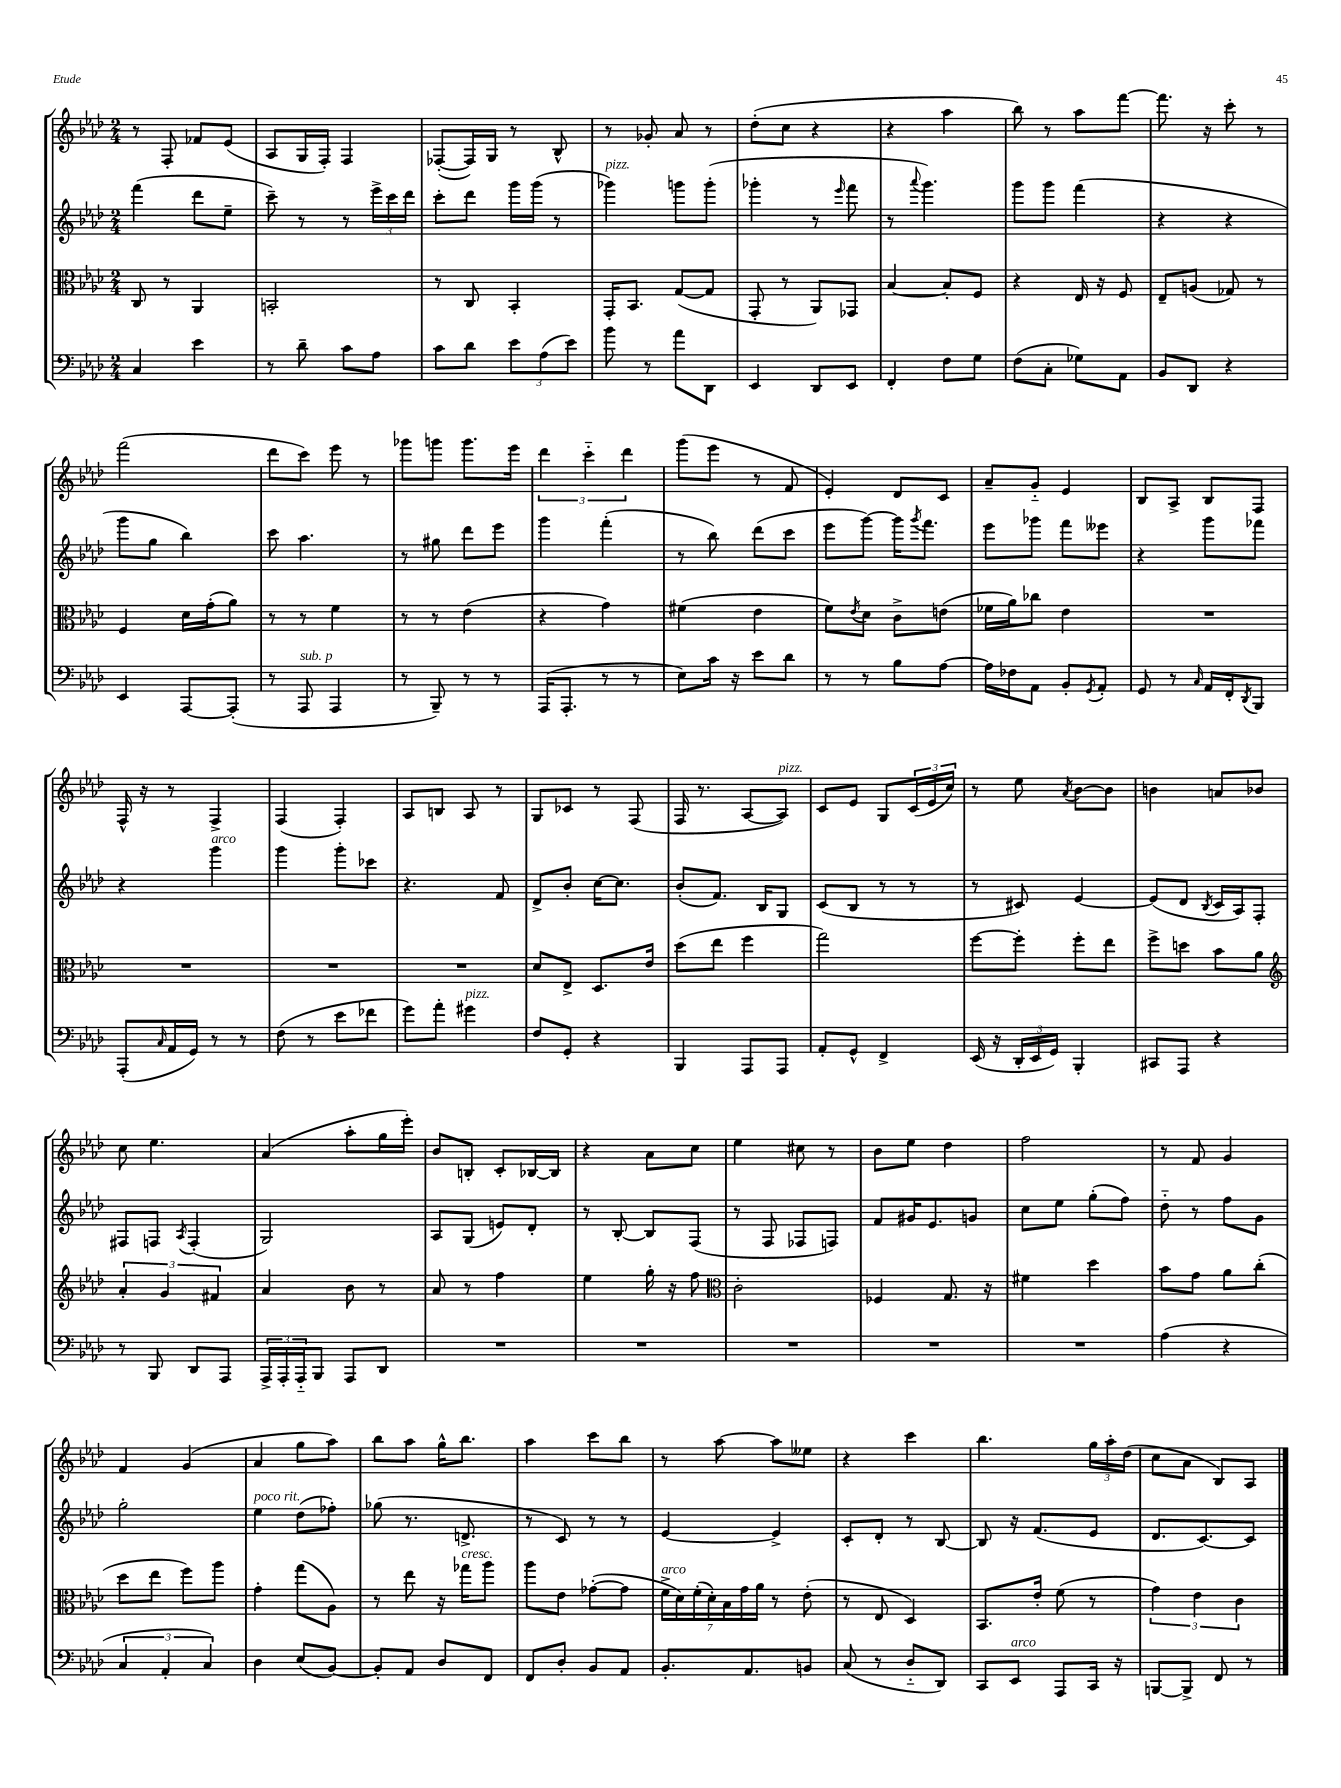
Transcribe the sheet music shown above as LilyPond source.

<<
\new StaffGroup <<
\new Staff = "s0" {
    \clef treble \key aes \major \numericTimeSignature \time 2/4
    r8 f8-. fes'8 ees'8( |
    aes8 g16 f16-.) f4 |
    fes8~-.( fes16) g16 r8 bes8-^ |
    r8 ges'8-. aes'8 r8 |
    des''8-.( c''8 r4 |
    r4 aes''4 |
    bes''8) r8 aes''8 f'''8~ |
    f'''8. r16 c'''8-. r8 |
    f'''2( |
    des'''8 c'''8) ees'''8 r8 |
    ges'''8 g'''8 g'''8. ees'''16 |
    \tuplet 3/2 { des'''4 c'''4-_ des'''4 } |
    g'''8( ees'''8 r8 f'8 |
    ees'4-.) des'8 c'8 |
    aes'8-- g'8-_ ees'4 |
    bes8 aes8-> bes8 f8 |
    f16-^ r16 r8 f4-> |
    f4( f4-.) |
    aes8 b8 aes8 r8 |
    g8 ces'8 r8 f8( |
    f16 r8. aes8~ aes8^\markup { \italic "pizz." }) |
    c'8 ees'8 g8 \tuplet 3/2 { c'16( ees'16 c''16) } |
    r8 ees''8 \acciaccatura { aes'8 } bes'8~ bes'8 |
    b'4 a'8 bes'8 |
    c''8 ees''4. |
    aes'4( aes''8-. g''16 ees'''16-.) |
    bes'8 b8-. c'8-. bes16~ bes16 |
    r4 aes'8 c''8 |
    ees''4 cis''8 r8 |
    bes'8 ees''8 des''4 |
    f''2 |
    r8 f'8 g'4 |
    f'4 g'4( |
    aes'4 g''8 aes''8) |
    bes''8 aes''8 g''16-^ bes''8. |
    aes''4 c'''8 bes''8 |
    r8 aes''8~ aes''8 eeses''8 |
    r4 c'''4 |
    bes''4. \tuplet 3/2 { g''16 aes''16-. des''16( } |
    c''8 aes'8 bes8) aes8 \bar "|." |
}
\new Staff = "s1" {
    \clef treble \key aes \major \numericTimeSignature \time 2/4
    f'''4( des'''8 ees''8-- |
    c'''8--) r8 r8 \tuplet 3/2 { ees'''16-> c'''16 des'''16 } |
    c'''8-. des'''8 g'''16 g'''16( r8 |
    ges'''4^\markup { \italic "pizz." }) g'''8 g'''8-.( |
    ges'''4-. r8 \grace { ees'''16 } f'''8 |
    r8 \appoggiatura { aes'''8 } g'''4.) |
    g'''8 g'''8 f'''4( |
    r4 r4 |
    g'''8 g''8 bes''4) |
    c'''8 aes''4. |
    r8 gis''8 des'''8 ees'''8 |
    g'''4 f'''4-.( |
    r8 bes''8) des'''8( c'''8 |
    ees'''8 g'''8~) g'''16 \acciaccatura { g'''8 } f'''8. |
    ees'''8 ges'''8 f'''8 eeses'''8 |
    r4 g'''8 fes'''8 |
    r4 g'''4^\markup { \italic "arco" } |
    g'''4 g'''8-. ces'''8 |
    r4. f'8 |
    des'8-> bes'8-. c''16~ c''8. |
    bes'8-.( f'8.) bes16 g8 |
    c'8( bes8 r8 r8 |
    r8 cis'8) ees'4~ |
    ees'8( des'8 \acciaccatura { bes8 } c'16 aes16) f8-. |
    fis8 f8 \acciaccatura { aes8 } f4-.( |
    g2) |
    aes8 g8( e'8) des'8-. |
    r8 bes8~-. bes8 f8( |
    r8 f8 fes8 f8) |
    f'8 gis'16 ees'8. g'8 |
    c''8 ees''8 g''8-.( f''8) |
    des''8-_ r8 f''8 g'8 |
    g''2-. |
    ees''4^\markup { \italic "poco rit." } des''8( fes''8-.) |
    ges''8( r8. d'8.-> |
    r8 c'8) r8 r8 |
    ees'4~ ees'4-> |
    c'8-. des'8-. r8 bes8~ |
    bes8 r16 f'8.( ees'8 |
    des'8. c'8.~) c'8 \bar "|." |
}
\new Staff = "s2" {
    \clef alto \key aes \major \numericTimeSignature \time 2/4
    c8 r8 aes,4 |
    b,2-. |
    r8 c8 bes,4-. |
    g,16-. bes,8. g8~( g8 |
    g,8-. r8 aes,8) ges,8 |
    bes4~ bes8-. f8 |
    r4 ees16 r16 f8 |
    ees8-- a8( ges8) r8 |
    f4 des'16 g'16-.( aes'8) |
    r8 r8 f'4 |
    r8 r8 ees'4( |
    r4 g'4) |
    fis'4( ees'4 |
    f'8) \acciaccatura { ees'8 } des'8 c'8-> e'8( |
    fes'16 aes'16) ces''8 ees'4 |
    R2 |
    R2 |
    R2 |
    R2 |
    des'8 ees8-> des8. ees'16 |
    des''8( ees''8 f''4 |
    g''2) |
    f''8~ f''8-. f''8-. ees''8 |
    f''8-> d''8 bes'8 aes'8 |
    \clef treble \tuplet 3/2 { aes'4-. g'4 fis'4 } |
    aes'4 bes'8 r8 |
    aes'8 r8 f''4 |
    ees''4 g''16-. r16 f''8 |
    \clef alto c'2-. |
    fes4 g8. r16 |
    fis'4 des''4 |
    bes'8 g'8 aes'8 c''8-.( |
    des''8 ees''8 f''8) aes''8 |
    g'4-. g''8( aes8) |
    r8 ees''8 r16 ges''16^\markup { \italic "cresc." } aes''8 |
    aes''8 ees'8 ges'8~-.( ges'8 |
    \tuplet 7/4 { f'16->^\markup { \italic "arco" } des'16) f'16-.( des'16-.) bes16 g'16 aes'16 } r8 ees'8-.( |
    r8 ees8 des4) |
    bes,8. ees'16-. f'8( r8 |
    \tuplet 3/2 { g'4) ees'4 c'4 } \bar "|." |
}
\new Staff = "s3" {
    \clef bass \key aes \major \numericTimeSignature \time 2/4
    c4 ees'4 |
    r8 des'8-- c'8 aes8 |
    c'8 des'8 \tuplet 3/2 { ees'8 aes8( ees'8) } |
    bes'8 r8 aes'8 des,8 |
    ees,4 des,8 ees,8 |
    f,4-. f8 g8 |
    f8( c8-. ges8) aes,8 |
    bes,8 des,8 r4 |
    ees,4 aes,,8~ aes,,8-.( |
    r8 aes,,8^\markup { \italic "sub. p" } aes,,4 |
    r8 bes,,8--) r8 r8 |
    aes,,16( aes,,8.-. r8 r8 |
    ees8) c'16 r16 ees'8 des'8 |
    r8 r8 bes8 aes8~ |
    aes16 fes16 aes,8 bes,8-. \acciaccatura { g,8 } aes,8-. |
    g,8 r8 \grace { c16 } aes,16 f,16-. \acciaccatura { des,8 } bes,,8 |
    aes,,8-.( \grace { c16 } aes,16 g,16) r8 r8 |
    f8( r8 ees'8 fes'8 |
    g'8) aes'8-. gis'4^\markup { \italic "pizz." } |
    f8 g,8-. r4 |
    bes,,4 aes,,8 aes,,8 |
    aes,8-. g,8-^ f,4-> |
    ees,16( r16 \tuplet 3/2 { des,16-. ees,16 g,16) } bes,,4-. |
    cis,8 aes,,8 r4 |
    r8 bes,,8 des,8 aes,,8 |
    \tuplet 3/2 { aes,,16-> aes,,16-. aes,,16-_ } bes,,8 aes,,8 des,8 |
    R2 |
    R2 |
    R2 |
    R2 |
    R2 |
    aes4( r4 |
    \tuplet 3/2 { c4 aes,4-. c4) } |
    des4 ees8( bes,8~) |
    bes,8-. aes,8 des8 f,8 |
    f,8 des8-. bes,8 aes,8 |
    bes,8.-. aes,8. b,8 |
    c8( r8 des8-_ des,8) |
    c,8 ees,8^\markup { \italic "arco" } aes,,8 c,16 r16 |
    b,,8~ b,,8-> f,8 r8 \bar "|." |
}
>>
>>
\layout { \context { \Score \remove "Bar_number_engraver" } }
